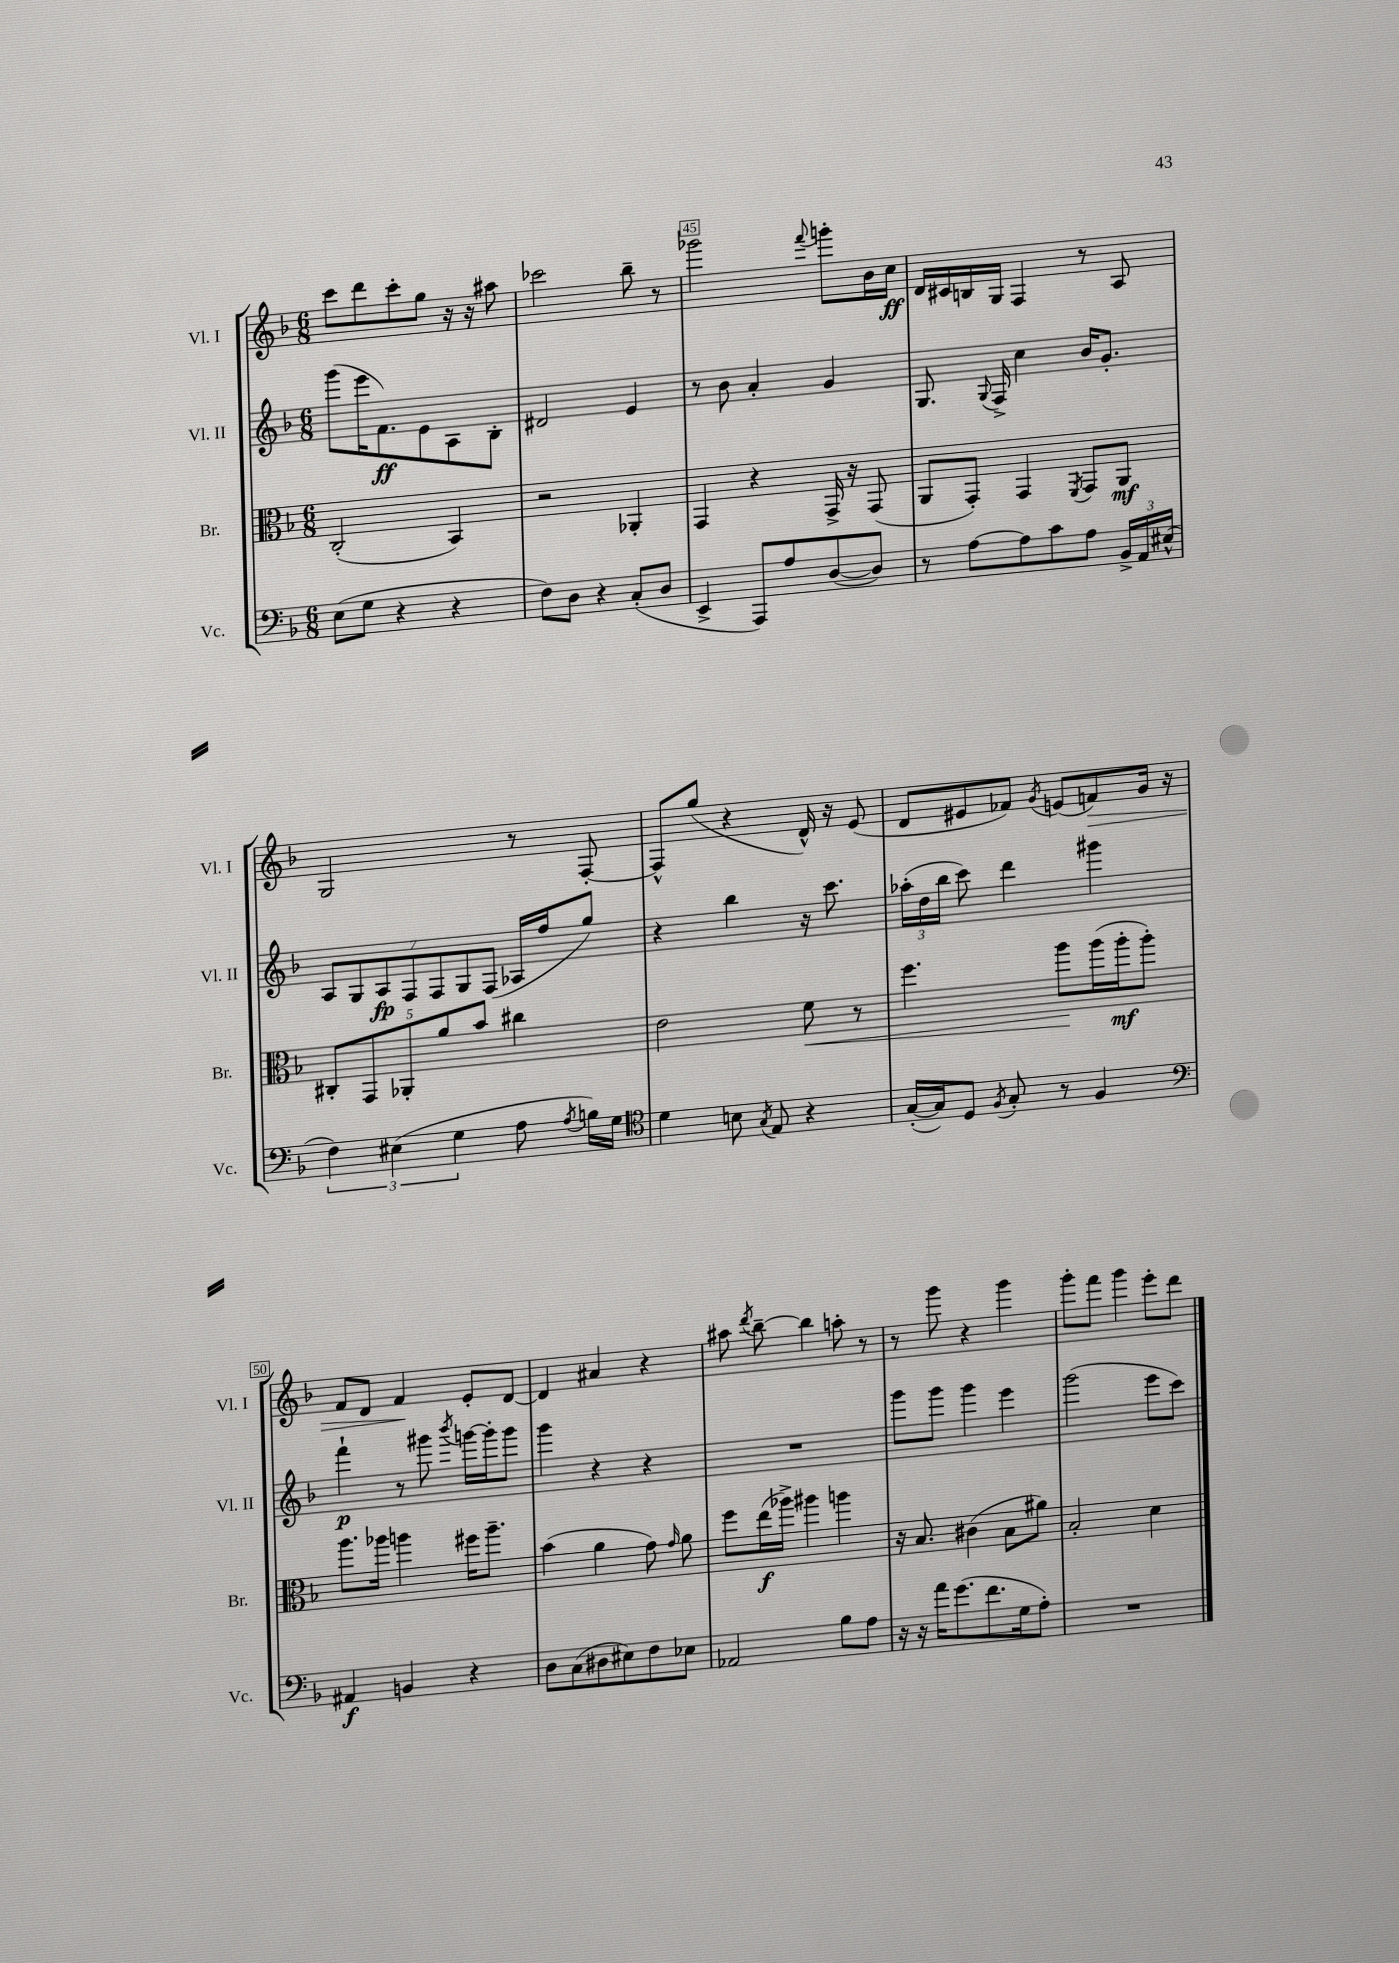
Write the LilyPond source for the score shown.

<<
\new StaffGroup <<
\new Staff = "s0" \with { instrumentName = "Vl. I" shortInstrumentName = "Vl. I" } {
    \clef treble \key f \major \numericTimeSignature \time 6/8
    \autoBeamOff c'''8[ d'''8 c'''8-. g''8] r16 r16 ais''8 |
    ces'''2 bes''8-- r8 |
    ges'''2 \appoggiatura { f'''8 } g'''8[-. bes'16 c''16]\ff |
    d'16[ cis'16 b16 g16] f4 r8 a8 |
    g2 r8 f8~-. |
    f8[-^ g''8]( r4 d'16-^) r16 e'8( |
    d'8[ eis'8 fes'8]) \acciaccatura { g'8 } e'8[( f'8\>) g'16] r16 |
    f'8[ d'8] f'4\! e'8[-. d'8]~ |
    d'4 ais'4 r4 |
    ais''8 \acciaccatura { d'''8 } bes''8~-- bes''4 a''8-. r8 |
    r8 g'''8 r4 g'''4 |
    g'''8[-. f'''8] g'''4 e'''8[-. d'''8] \bar "|." |
}
\new Staff = "s1" \with { instrumentName = "Vl. II" shortInstrumentName = "Vl. II" } {
    \clef treble \key f \major \numericTimeSignature \time 6/8
    \autoBeamOff g'''8[( e'''16 f'8.\ff) e'8 a8 bes8]-. |
    dis'2 e'4 |
    r8 bes'8 a'4-. g'4 |
    g8. \appoggiatura { g8 } f16-> c''4 bes'16[ g'8.]-. |
    \tuplet 7/4 { a8[ g8 a8\fp f8 f8 g8 f8]( } aes16[ f''16 g''8]) |
    r4 bes''4 r16 c'''8. |
    \tuplet 3/2 { aes''16[-.( d''16 bes''16] } c'''8) d'''4 gis'''4 |
    f'''4-!\p r8 gis'''8 \acciaccatura { bes'''8 } g'''16[~ g'''16-. g'''8] |
    g'''4 r4 r4 |
    R2. |
    g'''8[ g'''8] g'''4 e'''4 |
    g'''2( e'''8[ c'''8]) \bar "|." |
}
\new Staff = "s2" \with { instrumentName = "Br." shortInstrumentName = "Br." } {
    \clef alto \key f \major \numericTimeSignature \time 6/8
    \autoBeamOff c2-.( bes,4) |
    r2 aes,4-. |
    g,4 r4 g,16-> r16 g,8( |
    a,8[ g,8]-.) g,4 \acciaccatura { f,8 } g,8[ a,8]\mf |
    \tuplet 5/4 { cis8[-. g,8 aes,8-. a'8 bes'8] } cis''4 |
    e'2 f'8\< r8 |
    f''4. a''8[\! a''16( a''16-.\mf a''8]-.) |
    a''8.[ aes''16] a''4 fis''16[ a''8.]-- |
    bes'4( a'4 g'8) \grace { g'16 } a'8 |
    f''8[ e''16\f( aes''16]->) ais''4 a''4 |
    r16 bes8. cis'4( bes8[ ais'8]) |
    bes2-. d'4 \bar "|." |
}
\new Staff = "s3" \with { instrumentName = "Vc." shortInstrumentName = "Vc." } {
    \clef bass \key f \major \numericTimeSignature \time 6/8
    \autoBeamOff e8[( g8] r4 r4 |
    f8[) d8] r4 c8[-.( d8] |
    e,4-> a,,8[) a8 d8~( d8]) |
    r8 a8[~ a8 c'8 a8] \tuplet 3/2 { bes,16[-> a,16 eis16]-^( } |
    \tuplet 3/2 { f4) eis4( g4 } a8 \acciaccatura { a8 } b16[) g16] |
    \clef tenor d'4 b8 \acciaccatura { g8 } e8 r4 |
    g16[~-.( g16) d8] \acciaccatura { f8 } g8-. r8 f4 |
    \clef bass ais,4\f b,4 r4 |
    d8[ c8( dis8 eis8) f8 ees8] |
    aes,2 bes8[ a8] |
    r16 r16 a'16[ g'8.( f'8. g16 a8]-.) |
    R2. \bar "|." |
}
>>
>>
\layout { \context { \Score currentBarNumber = #43 \override BarNumber.break-visibility = ##(#f #t #t) barNumberVisibility = #(every-nth-bar-number-visible 5) \override BarNumber.stencil = #(make-stencil-boxer 0.1 0.3 ly:text-interface::print) } }
